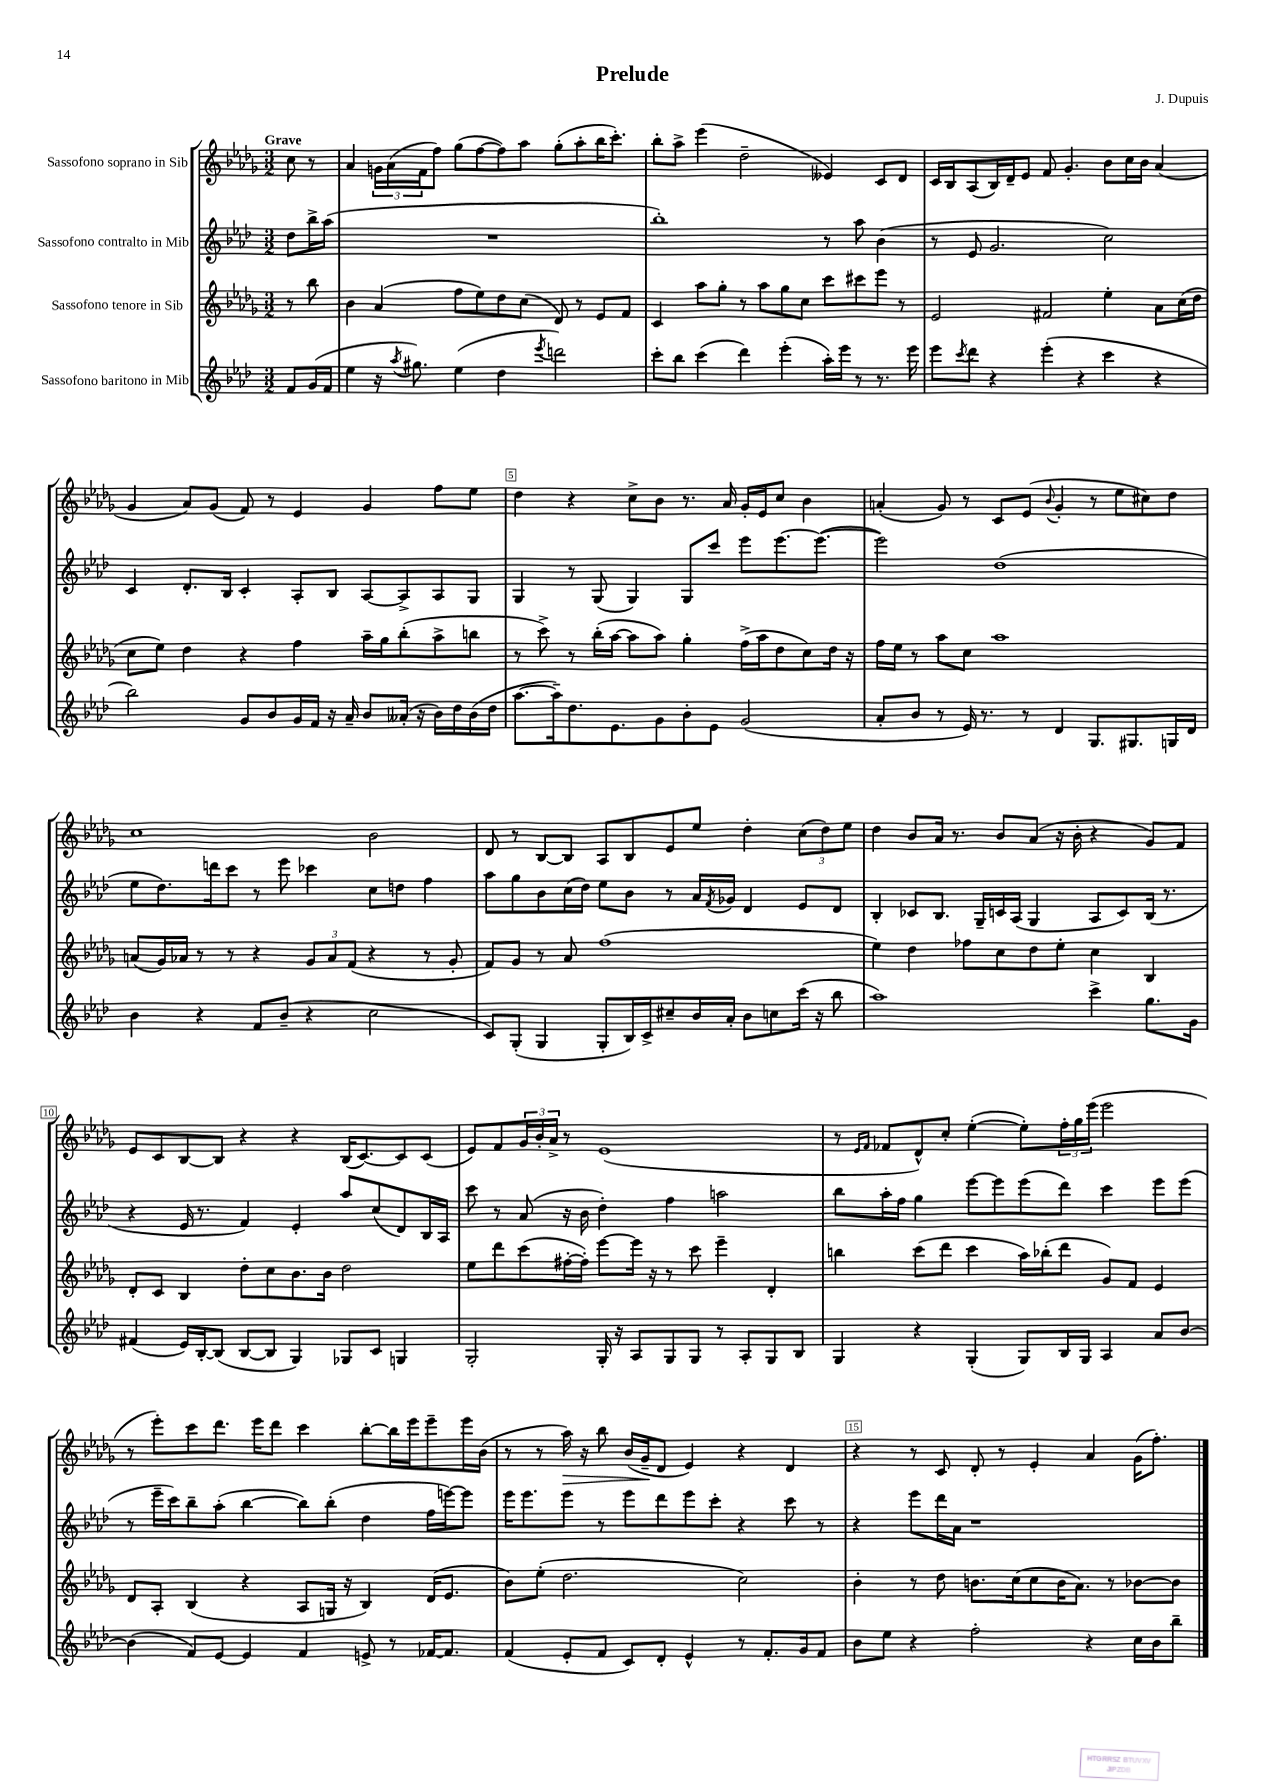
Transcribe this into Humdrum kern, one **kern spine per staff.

**kern	**kern	**kern	**kern	**dynam
*part4	*part3	*part2	*part1	*part1
*staff4	*staff3	*staff2	*staff1	*staff1
*I"Sassofono baritono in Mib	*I"Sassofono tenore in Sib	*I"Sassofono contralto in Mib	*I"Sassofono soprano in Sib	*
*clefG2	*clefG2	*clefG2	*clefG2	*
*k[b-e-a-d-]	*k[b-e-a-d-g-]	*k[b-e-a-d-]	*k[b-e-a-d-g-]	*
*M3/2	*M3/2	*M3/2	*M3/2	*
=	=	=	=	=
!	!	!	!LO:TX:a:B:t=Grave	!
8f/L	8r	8dd-\L	8cc\	.
(16g/L	8bb-\	16bb-^\L	8r	.
16f/JJ	.	(16aa-\JJ	.	.
=1	=1	=1	=1	=1
4ee-\	4b-\	1.r	4a-/	.
16r	(4a-/	.	24gn\LL	.
.	.	.	(24a-\	.
8qaa-/	.	.	.	.
8.gg#X\)	.	.	.	.
.	.	.	24f\J	.
.	.	.	8ff\J)	.
(4ee-\	8ff\L	.	(8gg-\L	.
.	8ee-\)	.	[8ff\	.
4dd-\	8dd-\	.	8ff\])	.
.	(8cc\J	.	8aa-\J	.
8qeee-/	.	.	.	.
2dddn\)	8d-/)	.	(8gg-'\L	.
.	8r	.	8aa-'\	.
.	8e-/L	.	16bb-\K	.
.	.	.	8.ccc'\J)	.
.	8f/J	.	.	.
=2	=2	=2	=2	=2
8ccc'\L	4c/	1bb-')	8bb-'\L	.
8bb-\J	.	.	8aa-^\J	.
(4ccc\	8aa-\L	.	(4eee-\	.
.	8gg-'\J	.	.	.
4ddd-\)	8r	.	2dd-~\	.
.	8aa-\L	.	.	.
(4eee-'\	8gg-\	.	.	.
.	8cc\J	.	.	.
16aa-'\LL)	8ccc\L	8r	4e--X/)	.
16eee-\JJ	.	.	.	.
8r	8ccc#X\	8aa-\	.	.
8.r	8eee-\J	(4b-\	8c/L	.
.	8r	.	8d-/J	.
16eee-\	.	.	.	.
=3	=3	=3	=3	=3
8eee-\L	2e-/	8r	16c/LL	.
.	.	.	16B-/J	.
8qccc/	.	.	.	.
8ddd-\J	.	8e-/	(8A-/	.
4r	.	2.g/	16B-/L)	.
.	.	.	16d-~/J	.
.	.	.	8e-/J	.
(4eee-'\	2f#X/	.	8f/	.
.	.	.	4.g-'/	.
4r	.	.	.	.
4ccc\	4ee-'\	2cc\)	8b-\L	.
.	.	.	16cc\L	.
.	.	.	16b-\JJ	.
4r	8a-\L	.	(4a-/	.
.	(16cc\L	.	.	.
.	16dd-\JJ	.	.	.
!!LO:LB:g=z
=4	=4	=4	=4	=4
2bb-\)	8cc\L	4c/	4g-/	.
.	8ee-\J)	.	.	.
.	4dd-\	8.d-'/L	8a-/L)	.
.	.	.	(8g-/J	.
.	.	16B-/Jk	.	.
8g/L	4r	4c'/	8f/)	.
8b-/	.	.	8r	.
16g/L	4ff\	8A-'/L	4e-/	.
16f/JJ	.	.	.	.
16r	.	8B-/J	.	.
16a-~/	.	.	.	.
8b-/L	16aa-~\LL	[8A-/L	4g-/	.
.	16gg-\J	.	.	.
(16a--X'/Jk	(8bb-'\	8A-^/]	.	.
16r	.	.	.	.
16b-\LL)	8aa-^\	8A-/	8ff\L	.
16dd-\	.	.	.	.
(16b-\	8bbn\J	8G/J	8ee-\J	.
16dd-\JJ	.	.	.	.
=5	=5	=5	=5	=5
[8.aa-\L	8r	4G/	4dd-\	.
.	8ccc^\)	.	.	.
16aa-~\k])	.	.	.	.
8.dd-\	8r	8r	4r	.
.	(16bb-'\LL	(8G/	.	.
8.e-\	[16aa-\JJ	.	.	.
.	8aa-\L]	4G/)	8cc^\L	.
8g\	8aa-\J)	.	8b-\J	.
8b-'\	4gg-'\	8G/L	8.r	.
8e-\J	.	8ccc/J	.	.
.	.	.	16a-/	.
(2g/	(16ff^\LL	8eee-\L	16g-'/LL	.
.	16aa-\J	.	16e-/J	.
.	8dd-\	[8.eee-\	8cc/J	.
.	8cc\)	.	4b-\	.
.	.	(8.eee-\J_	.	.
.	16dd-\Jk	.	.	.
.	16r	.	.	.
=6	=6	=6	=6	=6
8a-'/L	16ff\LL	2eee-\])	(4an'/	.
.	16ee-\JJ	.	.	.
8b-/J	8r	.	.	.
8r	8aa-\L	.	8g-/)	.
16e-/)	8cc\J	.	8r	.
8.r	.	.	.	.
.	1aa-	(1dd-	8c/L	.
8r	.	.	(8e-/J	.
.	.	.	8qqb-/	.
4d-/	.	.	4g-'/	.
8.G/L	.	.	8r	.
.	.	.	8ee-\L	.
8.G#X/	.	.	.	.
.	.	.	8cc#X\)	.
16Gn/L	.	.	8dd-\J	.
16d-/JJ	.	.	.	.
!!LO:LB:g=z
=7	=7	=7	=7	=7
4b-\	(8an/L	8ee-\L	1cc	.
.	16g-/L)	8.dd-\)	.	.
.	16a-X/JJ	.	.	.
4r	8r	.	.	.
.	.	16dddn\k	.	.
.	8r	8ccc\J	.	.
8f/L	4r	8r	.	.
(8b-~/J	.	8eee-\	.	.
4r	12g-/L	4ccc-X\	.	.
.	12a-/	.	.	.
.	(12f/J	.	.	.
2cc\	4r	8cc\L	2b-\	.
.	.	8ddn\J	.	.
.	8r	4ff\	.	.
.	8g-'/	.	.	.
=8	=8	=8	=8	=8
8c/L)	8f/L)	8aa-\L	8d-/	.
(8G'/J	8g-/J	8gg\	8r	.
4G/	8r	8b-\	[8B-/L	.
.	8a-/	(16cc\L	8B-/J]	.
.	.	16dd-\JJ)	.	.
8G'/L	(1ff	8ee-\L	8A-/L	.
16B-/L)	.	8b-\J	8B-/	.
16c^/J	.	.	.	.
8cc#X~/	.	8r	8e-/	.
16b-/L	.	16a-/LL	8ee-/J	.
.	.	8qf/	.	.
16a-'/JJ	.	16g-X/JJ	.	.
8b-\L	.	4d-/	4dd-'\	.
8ccn\	.	.	.	.
(16ccc\Jk	.	8e-/L	(12cc\L	.
16r	.	.	.	.
.	.	.	12dd-\)	.
8bb-\	.	8d-/J	.	.
.	.	.	12ee-\J	.
=9	=9	=9	=9	=9
1aa-)	4ee-\)	4B-'/	4dd-\	.
.	4dd-\	8c-X/L	8b-/L	.
.	.	8.B-/J	16a-/Jk	.
.	.	.	8.r	.
.	8ff-X\L	.	.	.
.	.	16G~/LL	.	.
.	8cc\	16cn/	8b-/L	.
.	.	(16A-/JJ	.	.
.	8dd-\	4G/	(8a-/J	.
.	8ee-'\J	.	16r	.
.	.	.	16b-'\	.
4ccc^\	4cc\	8A-/L	4r	.
.	.	8c/)	.	.
8.gg\L	4B-/	(16B-/Jk	8g-/L)	.
.	.	8.r	.	.
.	.	.	8f/J	.
16g\Jk	.	.	.	.
!!LO:LB:g=z
=10	=10	=10	=10	=10
(4f#X/	8d-'/L	4r	8e-/L	.
.	8c/J	.	8c/	.
16e-/LL)	4B-/	16e-/	[8B-/	.
[16B-'/J	.	8.r	.	.
(8B-/J]	.	.	8B-/J]	.
[8B-/L	8dd-'\L	4f/)	4r	.
8B-/J]	8cc\	.	.	.
4G/)	8.b-\	4e-'/	4r	.
.	16b-\Jk	.	.	.
8G-X/L	2dd-\	8aa-/L	(16B-/KL	.
.	.	.	[8.c/)	.
8c/J	.	(8cc/	.	.
4Gn/	.	8d-/)	8c/]	.
.	.	16B-/L	(8c/J	.
.	.	16A-/JJ	.	.
=11	=11	=11	=11	=11
2G'/	8ee-\L	8ccc\	8e-/L)	.
.	8ddd-\	8r	8f/	.
.	(8ccc\	(8a-/	24g-/L	.
.	.	.	24b-'/	.
.	.	.	24a-^/JJ	.
.	[16ff#X'\L	16r	8r	.
.	16ff#'\JJ])	16b-\	.	.
16G'/	[8eee-\L	4dd-'\)	(1e-	.
16r	.	.	.	.
8A-/L	16eee-\Jk]	.	.	.
.	16r	.	.	.
8G/	8r	4ff\	.	.
8G/J	8ccc\	.	.	.
8r	4eee-~\	2aan\	.	.
8A-'/L	.	.	.	.
8G/	4d-'/	.	.	.
8B-/J	.	.	.	.
=12	=12	=12	=12	=12
4G/	4bbn\	8bb-\L	8r	.
.	.	.	16qqe-/LL	.
.	.	.	16qqf/JJ	.
.	.	16aa-'\L	8f-X/L	.
.	.	16ff\JJ	.	.
4r	(8ccc\L	4gg\	8d-^^/)	.
.	8ddd-\J	.	8cc'/J	.
(4G'/	4ccc\	[8eee-\L	([4ee-'\	.
.	.	8eee-\]	.	.
8G/L)	16aa-\LL)	(8eee-\	8ee-'\L])	.
.	(16bb-X'\J	.	.	.
16B-/L	8ddd-\J	8ddd-\J)	24ff'\L	.
.	.	.	24gg-\	.
16G/JJ	.	.	.	.
.	.	.	(24eee-\JJ	.
4A-/	8g-/L)	4ccc\	2eee-\	.
.	8f/J	.	.	.
8a-/L	4e-/	8eee-\L	.	.
[8b-/J	.	(8eee-\J	.	.
!!LO:LB:g=z
=13	=13	=13	=13	=13
(4b-\]	8d-/L	8r	8r	.
.	8A-'/J	16eee-~\LL	8eee-'\L)	.
.	.	16ccc\J)	.	.
8f/L)	(4B-/	8bb-~\	8ccc\	.
[8e-/J	.	(8aa-'\J	8.ddd-\J	.
4e-/]	4r	[4bb-\	.	.
.	.	.	16eee-\KL	.
.	.	.	8ddd-\J	.
4f/	8A-/L	8bb-\L])	4ccc\	.
.	16Gn/Jk	(8bb-'\J	.	.
.	16r	.	.	.
8en^/	4B-/)	4dd-\	[8bb-'\L	.
8r	.	.	16bb-\L]	.
.	.	.	16eee-\J	.
[16f-X/KL	(16d-/KL	16ff\LL	8eee-~\	.
8.f-/J]	8.e-/J	[16eeen\J)	.	.
.	.	8eee\J]	16eee-\L	.
.	.	.	(16b-\JJ	.
=14	=14	=14	=14	=14
(4f/	8b-\L)	16eee-\KL	8r	.
.	.	8.eee-\	.	.
.	(8ee-'\J	.	8r	.
!	!	!	!	!LO:HP:b
8e-'/L	2.dd-\	8eee-\J	16aa-\)	>
.	.	.	16r	.
8f/J	.	8r	8bb-\	.
8c/L)	.	8eee-\L	(16b-/LL	.
.	.	.	16g-~/J	.
8d-'/J	.	8ddd-\	8d-/J	]
4e-^^/	.	8eee-\	4e-/)	.
.	.	8ccc'\J	.	.
8r	2cc\)	4r	4r	.
8.f'/L	.	.	.	.
.	.	8ccc\	4d-/	.
16g/k	.	.	.	.
8f/J	.	8r	.	.
=15	=15	=15	=15	=15
8b-\L	4b-'\	4r	4r	.
8ee-\J	.	.	.	.
4r	8r	8eee-\L	8r	.
.	8dd-\	16ddd-\L	8c/	.
.	.	16a-\JJ	.	.
2ff'\	8.bn\L	1r	8d-'/	.
.	.	.	8r	.
.	(16cc\k	.	.	.
.	8cc\	.	4e-'/	.
.	16b\K	.	.	.
.	8.a-\J)	.	.	.
4r	.	.	4a-/	.
.	8r	.	.	.
16cc\LL	[8b-X\L	.	(16g-\KL	.
16b-\J	.	.	8.ff'\J)	.
8bb-~\J	8b-\J]	.	.	.
==	==	==	==	==
*-	*-	*-	*-	*-
